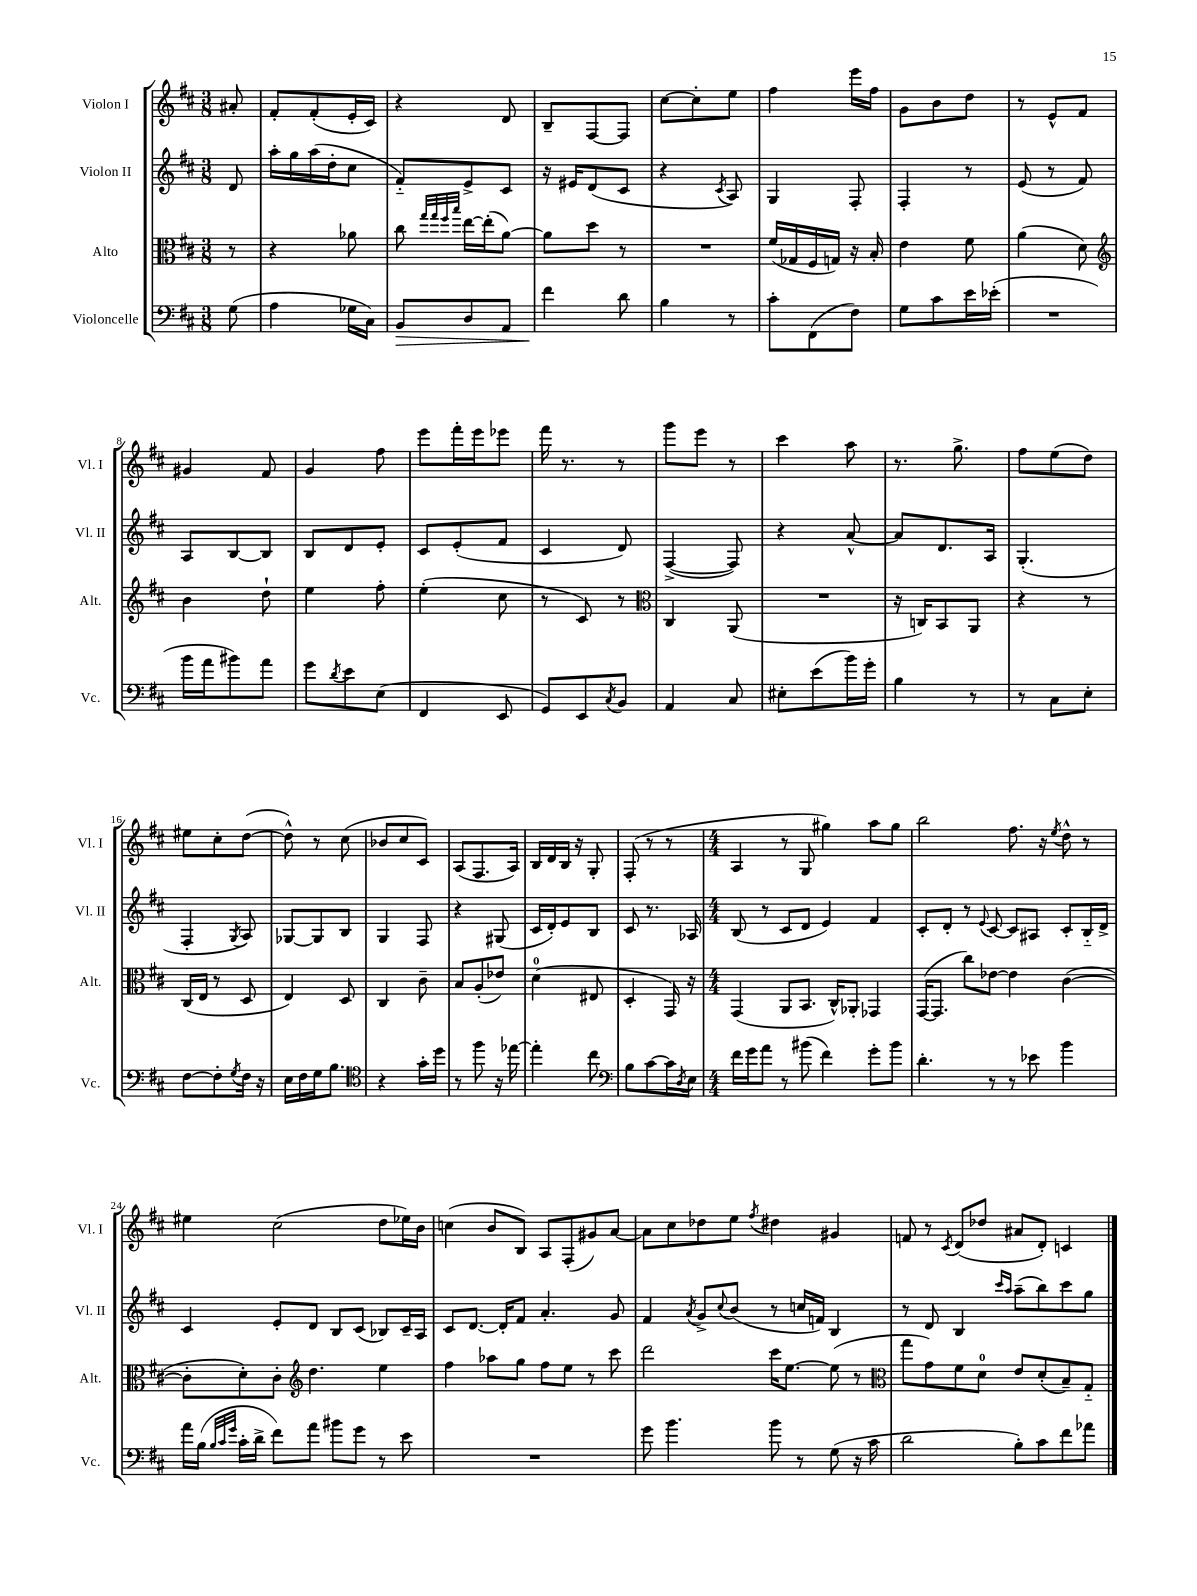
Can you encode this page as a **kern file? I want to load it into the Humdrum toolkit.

**kern	**dynam	**kern	**kern	**kern
*part4	*part4	*part3	*part2	*part1
*staff4	*staff4	*staff3	*staff2	*staff1
*I"Violoncelle	*	*I"Alto	*I"Violon II	*I"Violon I
*I'Vc.	*	*I'Alt.	*I'Vl. II	*I'Vl. I
*clefF4	*	*clefC3	*clefG2	*clefG2
*k[f#c#]	*	*k[f#c#]	*k[f#c#]	*k[f#c#]
*M3/8	*	*M3/8	*M3/8	*M3/8
=	=	=	=	=
(8G\	.	8r	8d/	8a#X'/
=1	=1	=1	=1	=1
4A\	.	4r	16aa'\LL	8f#'/L
.	.	.	16gg\	.
.	.	.	(16aa\	(8f#'/
.	.	.	16dd'\J	.
16G-X\LL	.	8a-X\	8cc#\J	16e'/L
16C#\JJ)	.	.	.	16c#/JJ)
=2	=2	=2	=2	=2
!	!LO:HP:b	!	!	!
8BB/L	>	8cc#\	8f#/L)	4r
.	.	32qqgg/LLL	.	.
.	.	32qqgg/	.	.
.	.	32qqff#/	.	.
.	.	32qqbb/JJJ	.	.
8D/	.	[16ee\LL	8e^/	.
.	.	(16ee'\J]	.	.
8AA/J	.	[8a\J)	8c#/J	8d/
=3	=3	=3	=3	=3
4f#\	.	8a\L]	16r	8B~/L
.	.	.	16e#X/KL	.
.	.	8dd\J	(8d/	[8F#/
8d\	]	8r	8c#/J	8F#/J]
=4	=4	=4	=4	=4
4B\	.	4.r	4r	[8cc#\L
.	.	.	.	8cc#'\]
.	.	.	8qc#/	.
8r	.	.	8A/)	8ee\J
=5	=5	=5	=5	=5
8c#'\L	.	(16f#/LL	4G/	4ff#\
.	.	16G-X/	.	.
(8FF#\	.	16F#/	.	.
.	.	16Gn/JJ)	.	.
8F#\J)	.	16r	8F#'/	16eee\LL
.	.	16B'/	.	16ff#\JJ
=6	=6	=6	=6	=6
8G\L	.	4e\	4F#'/	8g\L
8c#\	.	.	.	8b\
16e\L	.	8f#\	8r	8dd\J
(16e-X'\JJ	.	.	.	.
=7	=7	=7	=7	=7
4.r	.	(4a\	(8e/	8r
.	.	.	8r	8e^^/L
.	.	8d\)	8f#/)	8f#/J
!!LO:LB:g=z
=8	=8	=8	=8	=8
*	*	*clefG2	*	*
16b\LL	.	4b\	8A/L	4g#X/
16a\J	.	.	.	.
8b#X\)	.	.	[8B/	.
8a\J	.	8dd`\	8B/J]	8f#/
=9	=9	=9	=9	=9
8g\L	.	4ee\	8B/L	4g/
8qd/	.	.	.	.
8e\	.	.	8d/	.
(8E\J	.	8ff#'\	8e'/J	8ff#\
=10	=10	=10	=10	=10
4FF#/	.	(4ee'\	8c#/L	8eee\L
.	.	.	(8e'/	16fff#'\L
.	.	.	.	16eee\J
8EE/	.	8cc#\	8f#/J	8eee-X\J
=11	=11	=11	=11	=11
8GG/L)	.	8r	4c#/	16fff#\
.	.	.	.	8.r
8EE/	.	8c#/)	.	.
8qC#/	.	.	.	.
8BB/J	.	8r	8d/)	8r
=12	=12	=12	=12	=12
*	*	*clefC3	*	*
4AA/	.	4C#/	([4F#^/	8ggg\L
.	.	.	.	8eee\J
8C#/	.	(8AA/	8F#/])	8r
=13	=13	=13	=13	=13
8E#X'\L	.	4.r	4r	4ccc#\
(8e\	.	.	.	.
16b\L)	.	.	[8a^^/	8aa\
16g'\JJ	.	.	.	.
=14	=14	=14	=14	=14
4B\	.	16r	8a/L]	8.r
.	.	16Cn/KL)	.	.
.	.	8BB/	8.d/	.
.	.	.	.	8.gg^\
8r	.	8AA/J	.	.
.	.	.	16A/Jk	.
=15	=15	=15	=15	=15
8r	.	4r	(4.G'/	8ff#\L
8C#\L	.	.	.	(8ee\
8E'\J	.	8r	.	8dd\J)
!!LO:LB:g=z
=16	=16	=16	=16	=16
[8F#\L	.	(16C#/LL	4F#'/	8ee#X\L
.	.	16E/JJ	.	.
8F#'\]	.	8r	.	8cc#'\
8qG/	.	.	8qG/	.
16F#\Jk	.	8D/	8A/)	([8dd\J
16r	.	.	.	.
=17	=17	=17	=17	=17
16E\LL	.	4E/)	[8G-X/L	8dd^^\])
16F#\	.	.	.	.
16G\J	.	.	8G-/]	8r
8.B\J	.	.	.	.
.	.	8D/	8B/J	(8cc#\
=18	=18	=18	=18	=18
*clefC4	*	*	*	*
4r	.	4C#/	4G/	8b-X/L
.	.	.	.	8cc#/
16g'\LL	.	8c#~\	8F#/	8c#/J)
16dd\JJ	.	.	.	.
=19	=19	=19	=19	=19
8r	.	8B/L	4r	(8A/L
8ff#\	.	(8A'/	.	8.F#/
16r	.	8e-X/J)	(8G#X/	.
[16ee-X\	.	.	.	16A/Jk)
=20	=20	=20	=20	=20
4ee-'\]	.	(4d\	16c#/LL	16B/LL
.	.	.	16d'/J)	16d/
.	.	.	8e/	16B/JJ
.	.	.	.	16r
8cc#\	.	8E#X/	8B/J	8G'/
=21	=21	=21	=21	=21
*clefF4	*	*	*	*
8B\L	.	4D'/	8c#/	(8F#'/
[8c#\	.	.	8.r	8r
16c#\L]	.	16GG/)	.	8r
8qD/	.	.	.	.
16E\JJ	.	16r	16A-X/	.
=22	=22	=22	=22	=22
*M4/4	*	*M4/4	*M4/4	*M4/4
16f#\LL	.	(4GG/	(8B/	4A/
16g\J	.	.	.	.
8a\J	.	.	8r	.
8r	.	8AA/L	8c#/L	8r
(8b#X\	.	8.BB/J	8d/J	8G/
4f#\)	.	.	4e/)	4gg#X\)
.	.	16C#^^/KL)	.	.
.	.	8AA-X'/J	.	.
8g'\L	.	4GG-X/	4f#/	8aa\L
8b#\J	.	.	.	8gg#\J
=23	=23	=23	=23	=23
4.d'\	.	([16GG/KL	8c#'/L	2bb\
.	.	8.GG/J]	.	.
.	.	.	8d'/J	.
.	.	8cc#\L)	8r	.
.	.	.	8qqe/	.
8r	.	[8e-X\J	[8c#/	.
8r	.	4e-\]	8c#/L]	8.ff#\
8e-X\	.	.	8A#X/J	.
.	.	.	.	16r
.	.	.	.	8qee/
4b\	.	([4c#\	8c#'/L	8dd^^\
.	.	.	16B/L	8r
.	.	.	16d^/JJ	.
!!LO:LB:g=z
=24	=24	=24	=24	=24
16a\LL	.	8c#'\L]	4c#/	4ee#X\
(16B\JJ	.	.	.	.
32qqB/LLL	.	.	.	.
32qqc#/	.	.	.	.
32qqg/JJJ	.	.	.	.
16c#'\LL	.	8d'\)	.	.
16d^\JJ	.	.	.	.
8f#\L)	.	8c#'\J	8e'/L	(2cc#\
*	*	*clefG2	*	*
8a\J	.	4.dd\	8d/J	.
8b#X\L	.	.	8B/L	.
8g\J	.	.	(8c#/J	.
8r	.	4ee\	8B-X/L)	8dd\L
8e\	.	.	16c#~/L	16ee-X\L)
.	.	.	16A/JJ	16b\JJ
=25	=25	=25	=25	=25
1r	.	4ff#\	8c#/L	(4ccn\
.	.	.	[8.d/J	.
.	.	8aa-X\L	.	8b/L
.	.	.	16d'/KL]	.
.	.	8gg\J	8f#/J	8B/J)
.	.	8ff#\L	4.a'/	8A/L
.	.	8ee\J	.	(8F#'/
.	.	8r	.	8g#X/)
.	.	8ccc#\	8g/	[8a/J
=26	=26	=26	=26	=26
8g\	.	2ddd\	4f#/	8a\L]
4.b\	.	.	.	8cc#\
.	.	.	8qa/	.
.	.	.	8g^/L	8dd-X\
.	.	.	8qqcc#/	.
.	.	.	(8b/J	8ee\J
.	.	.	.	8qff#/
8b\	.	16ccc#\KL	8r	4dd#X\
.	.	[8.ee\J	.	.
8r	.	.	16ccn/LL	.
.	.	.	16fn/JJ)	.
(8G\	.	(8ee\]	4B/	4g#X/
16r	.	8r	.	.
16c#\	.	.	.	.
=27	=27	=27	=27	=27
*	*	*clefC3	*	*
2d\	.	8gg\L	8r	8fn/
.	.	8g\)	8d/	8r
.	.	.	.	8qc#/
.	.	8f#\	4B/	(8d/L
.	.	8d\J	.	8dd-X/J
.	.	.	16qqccc#/LL	.
.	.	.	16qqaa/JJ	.
8B'\L)	.	8e/L	(8aa~\L	8a#X/L
8c#\	.	(8d'/	8bb\)	8d'/J)
8f#\	.	8B~/)	8ccc#\	4cn/
8a-X\J	.	8G/J	8gg\J	.
==	==	==	==	==
*-	*-	*-	*-	*-
